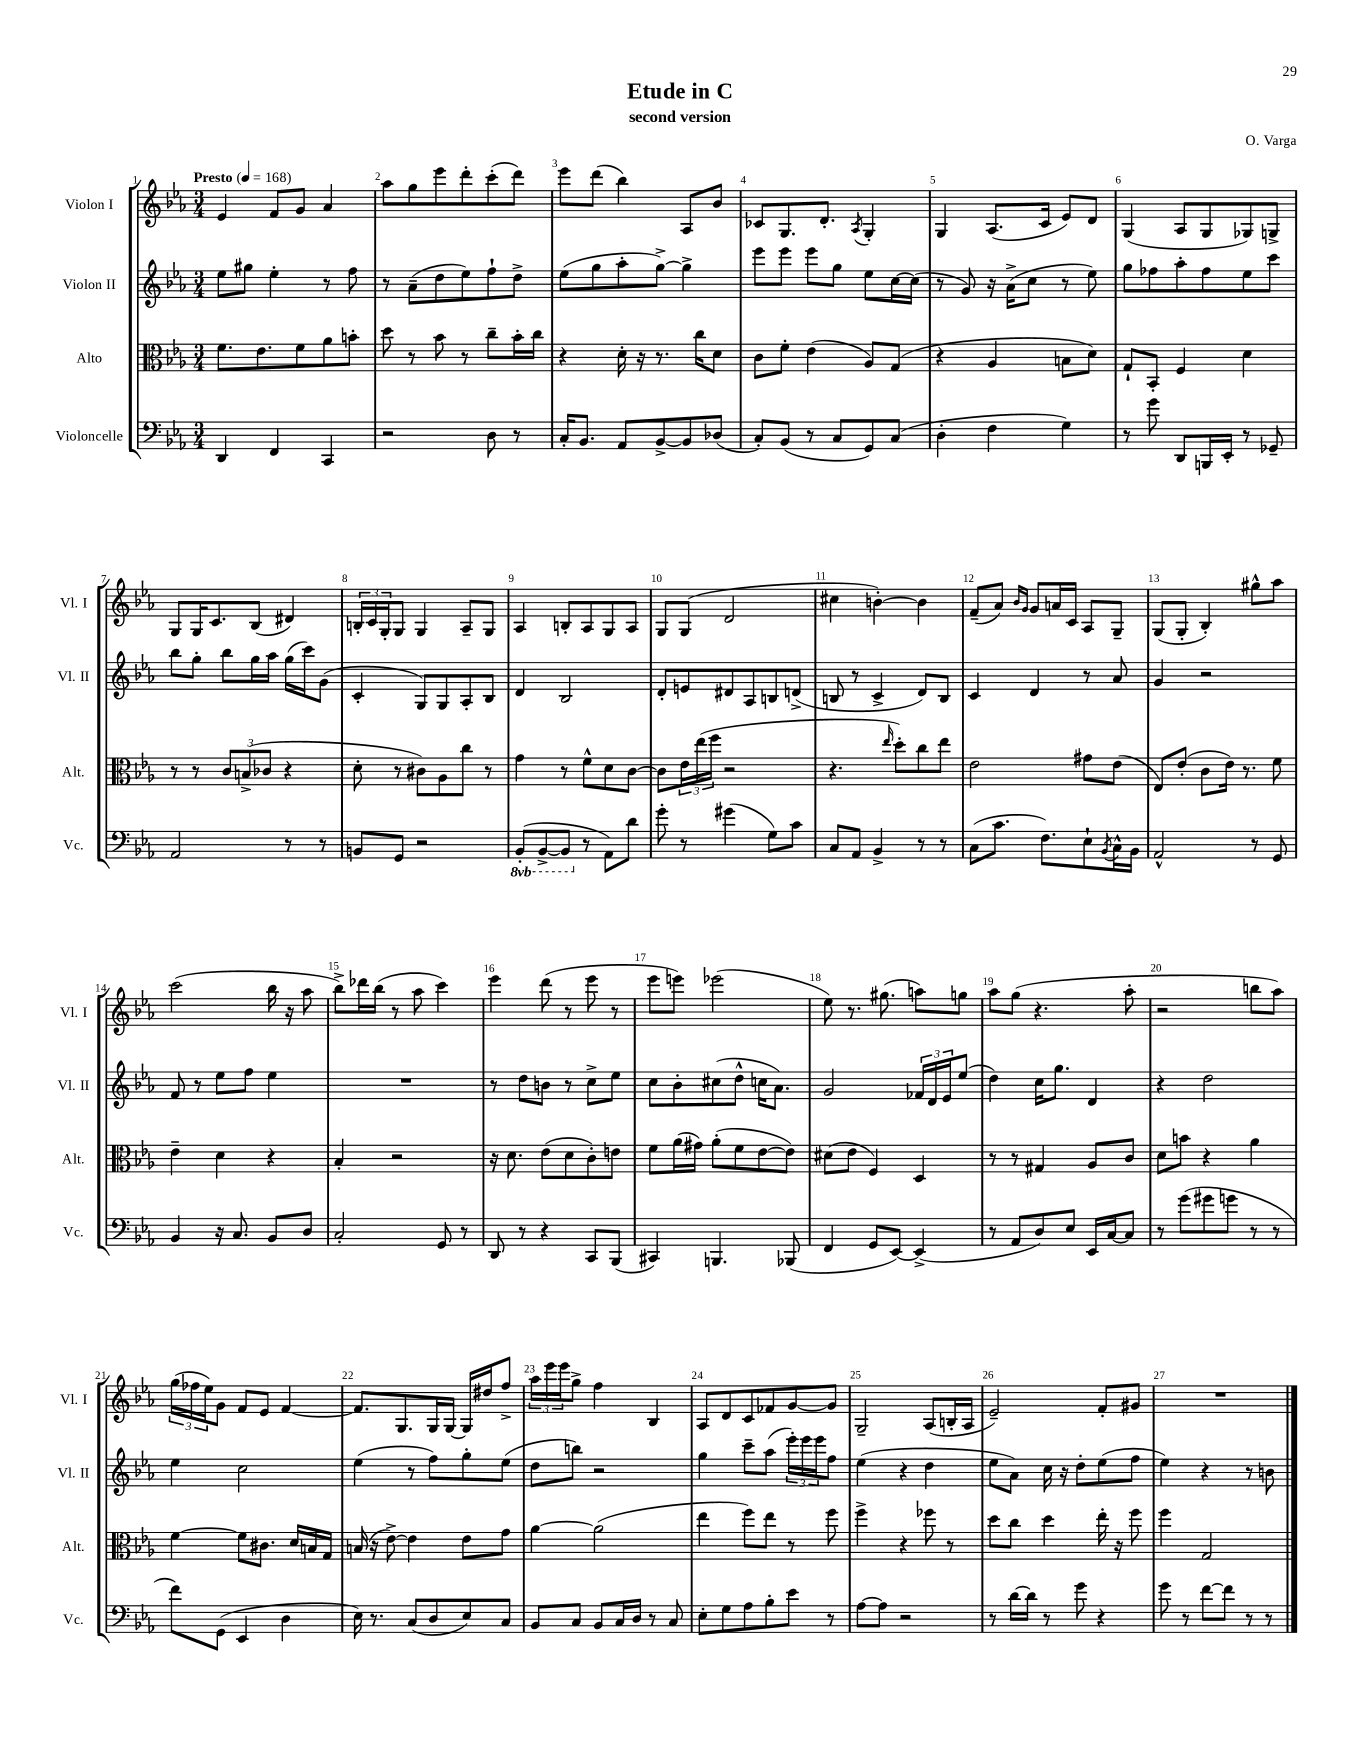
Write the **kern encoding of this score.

**kern	**kern	**kern	**kern
*part4	*part3	*part2	*part1
*staff4	*staff3	*staff2	*staff1
*I"Violoncelle	*I"Alto	*I"Violon II	*I"Violon I
*I'Vc.	*I'Alt.	*I'Vl. II	*I'Vl. I
*clefF4	*clefC3	*clefG2	*clefG2
*k[b-e-a-]	*k[b-e-a-]	*k[b-e-a-]	*k[b-e-a-]
*M3/4	*M3/4	*M3/4	*M3/4
*MM168	*MM168	*MM168	*MM168
=1	=1	=1	=1
!	!	!	!LO:TX:a:B:t=Presto
4DD/	8.f\L	8ee-\L	4e-/
.	.	8gg#X\J	.
.	8.e-\	.	.
4FF/	.	4ee-'\	8f/L
.	8f\	.	8g/J
4CC/	8a-\	8r	4a-/
.	8bn'\J	8ff\	.
=2	=2	=2	=2
2r	8dd\	8r	8aa-\L
.	8r	(8a-~\L	8gg\
.	8b-\	8dd\	8eee-\
.	8r	8ee-\)	8ddd'\
8D\	8cc~\L	8ff`\	(8ccc'\
8r	16b-'\L	8dd^\J	8ddd\J)
.	16cc\JJ	.	.
=3	=3	=3	=3
16C'/KL	4r	(8ee-\L	8eee-\L
8.BB-/J	.	.	.
.	.	8gg\	(8ddd\J
8AA-/L	16d'\	8aa-'\	4bb-\)
.	16r	.	.
[8BB-^/	8.r	[8gg^\J)	.
8BB-/]	.	4gg^\]	8A-/L
.	16cc\KL	.	.
(8D-X/J	8d\J	.	8b-/J
=4	=4	=4	=4
8C'/L)	8c\L	8eee-\L	8c-X/L
(8BB-/J	8f'\J	8eee-\J	8.G/
8r	(4e-\	8eee-\L	.
.	.	.	8.d'/J
8C/L	.	8gg\J	.
.	.	.	8qA-/
8GG/)	8A-/L)	8ee-\L	4G'/
(8C/J	(8G/J	[16cc\L	.
.	.	(16cc\JJ]	.
=5	=5	=5	=5
4D'\	4r	8r	4G/
.	.	8g/)	.
4F\	4A-/	16r	(8.A-/L
.	.	(16a-^\KL	.
.	.	8cc\J	.
.	.	.	16c/Jk
4G\)	8Bn\L	8r	8e-/L)
.	8d\J)	8ee-\)	8d/J
=6	=6	=6	=6
8r	8G`/L	8gg\L	(4G/
8g\	8BB-'/J	8ff-X\	.
8DD/L	4F/	8aa-'\	8A-/L
16BBBn/L	.	8ff-\	8G/
16EE-'/JJ	.	.	.
8r	4d\	8ee-\	8G-X/)
8GG-X~/	.	8ccc\J	8Gn^/J
!!LO:LB:g=z
=7	=7	=7	=7
2AA-/	8r	8bb-\L	8G/L
.	8r	8gg'\J	16G/K
.	.	.	8.c/
.	12c/L	8bb-\L	.
.	(12Bn^/	.	.
.	.	16gg\L	(8B-/J
.	12c-X/J	.	.
.	.	16aa-\JJ	.
8r	4r	(16gg\LL	4d#X/)
.	.	16ccc\J)	.
8r	.	(8g\J	.
=8	=8	=8	=8
8BBn/L	8d'\	4c'/	24Bn'/LL
.	.	.	24c/
.	.	.	24G'/J
8GG/J	8r	.	8G/J
2r	8c#X\L)	8G/L)	4G/
.	8A-\	8G/	.
.	8cc\J	8A-'/	8A-~/L
.	8r	8B-/J	8G/J
=9	=9	=9	=9
*8ba	*	*	*
(8BBB-'/L	4g\	4d/	4A-/
[8BBB-^/	.	.	.
8BBB-/J]	8r	2B-/	8Bn'/L
*X8ba	*	*	*
8r	8f^^\L	.	8A-/
8AA-\L)	8d\	.	8G/
8d\J	[8c\J	.	8A-/J
=10	=10	=10	=10
8g'\	8c\L]	8d'/L	8G/L
8r	24e-\L	8en/	(8G/J
.	(24ee-\	.	.
.	24ff\JJ	.	.
(4g#X\	2r	8d#X/	2d/
.	.	8A-/	.
8G\L)	.	8Bn/	.
8c\J	.	(8dn^/J	.
=11	=11	=11	=11
8C/L	4.r	8Bn/	4cc#X\
8AA-/J	.	8r	.
4BB-^/	.	4c^/	[4bn'\)
.	16qqee-/	.	.
.	8dd'\L)	.	.
8r	8cc\	8d/L)	4b\]
8r	8ee-\J	8B/J	.
=12	=12	=12	=12
(8C\L	2e-\	4c/	(8f~/L
8.c\J	.	.	8a-/J)
.	.	.	16qqb-/LL
.	.	.	16qqg/JJ
.	.	4d/	8g/L
8.F\L)	.	.	.
.	.	.	16an/L
.	.	.	16c/JJ
8E-`\	8g#X\L	8r	8A-/L
8qBB-/	.	.	.
16C^^\L	(8e-\J	8a-/	8G~/J
16BB-\JJ	.	.	.
=13	=13	=13	=13
2AA-^^/	8E-/L)	4g/	(8G/L
.	(8e-'/J	.	8G'/J
.	8c\L	2r	4B-'/)
.	16e-\Jk)	.	.
.	8.r	.	.
8r	.	.	8gg#X^^\L
8GG/	8f\	.	8aa-\J
!!LO:LB:g=z
=14	=14	=14	=14
4BB-/	4e-~\	8f/	(2ccc\
.	.	8r	.
16r	4d\	8ee-\L	.
8.C/	.	.	.
.	.	8ff\J	.
8BB-/L	4r	4ee-\	16bb-\
.	.	.	16r
8D/J	.	.	8aa-\
=15	=15	=15	=15
2C'/	4B-'/	2.r	8bb-^\L)
.	.	.	16ddd-X\L
.	.	.	(16bb-\JJ
.	2r	.	8r
.	.	.	8aa-\
8GG/	.	.	4ccc\)
8r	.	.	.
=16	=16	=16	=16
8DD/	16r	8r	4eee-\
.	8.d\	.	.
8r	.	8dd\L	.
4r	(8e-\L	8bn\J	(8ddd\
.	8d\	8r	8r
8CC/L	8c'\)	8cc^\L	8eee-\
(8BBB-/J	8en\J	8ee-\J	8r
=17	=17	=17	=17
4CC#X/)	8f\L	8cc\L	8eee-\L
.	(16a-\L	8b-'\	8eeen\J)
.	16g#X\JJ)	.	.
4.BBBn/	(8a-'\L	(8cc#X\	(2eee-X\
.	8f\	8dd^^\J	.
.	[8e-\	16ccn\KL	.
.	.	8.a-\J)	.
(8BBB-X/	8e-\J])	.	.
=18	=18	=18	=18
4FF/	(8d#X\L	2g/	8ee-\)
.	8e-\J	.	8.r
8GG/L	4F/)	.	.
.	.	.	(8.gg#X\
[8EE-/J)	.	.	.
(4EE-^/]	4D/	24f-X/LL	8aan\L)
.	.	24d/	.
.	.	24e-/J	.
.	.	(8ee-/J	8ggn\J
=19	=19	=19	=19
8r	8r	4dd\)	8aa-\L
8AA-/L	8r	.	(8gg\J
8D/)	4G#X/	16cc\KL	4.r
.	.	8.gg\J	.
8E-/J	.	.	.
16EE-/LL	8A-/L	4d/	.
[16C/J	.	.	.
8C/J]	8c/J	.	8aa-'\
=20	=20	=20	=20
8r	8d\L	4r	2r
(8g\L	8bn\J	.	.
8g#X\	4r	2dd\	.
8gn\J	.	.	.
8r	4a-\	.	8bbn\L
8r	.	.	8aa-\J)
!!LO:LB:g=z
=21	=21	=21	=21
8f\L)	[4f\	4ee-\	(24gg\LL
.	.	.	24ff-X\
.	.	.	24ee-\J)
(8GG\J	.	.	8g\J
4EE-/	8f\L]	2cc\	8f/L
.	8.c#X\J	.	8e-/J
4D\	.	.	[4f/
.	16d/LL	.	.
.	16Bn/	.	.
.	16G/JJ	.	.
=22	=22	=22	=22
16E-\)	(16Bn/	(4ee-\	8.f/L]
8.r	16r	.	.
.	[8e-^\)	.	.
.	.	.	8.G/
(8C/L	4e-\]	8r	.
8D/	.	8ff\L)	16G/L
.	.	.	[16G/JJ
8E-/)	8e-\L	8gg'\	16G/LL]
.	.	.	16dd#X/J
8C/J	8g\J	(8ee-\J	8ff^/J
=23	=23	=23	=23
8BB-/L	[4a-\	8dd\L	24aa-\LL
.	.	.	24eee-\
.	.	.	24eee-\J
8C/J	.	8bbn\J)	8gg^\J
8BB-/L	(2a-\]	2r	4ff\
16C/L	.	.	.
16D/JJ	.	.	.
8r	.	.	4B-/
8C/	.	.	.
=24	=24	=24	=24
8E-'\L	4ee-\	4gg\	8A-/L
8G\	.	.	8d/
8A-\	8ff\L)	8ccc~\L	8c/
8B-'\	8ee-\J	(8aa-\J	8f-X/
8e-\J	8r	24eee-'\LL)	[8g/
.	.	24eee-\	.
.	.	24eee-\J	.
8r	8ff\	8ff\J	8g/J]
=25	=25	=25	=25
[8A-\L	4ff^\	(4ee-\	2G~/
8A-\J]	.	.	.
2r	4r	4r	.
.	8ff-X\	4dd\	(8A-/L
.	8r	.	16Bn'/L
.	.	.	16A-/JJ
=26	=26	=26	=26
8r	8dd\L	8ee-\L	2e-~/)
[16d\LL	8cc\J	8a-\J)	.
16d\JJ]	.	.	.
8r	4dd\	16cc\	.
.	.	16r	.
8g\	.	8dd'\L	.
4r	16ee-'\	(8ee-\	8f'/L
.	16r	.	.
.	8ff\	8ff\J	8g#X/J
=27	=27	=27	=27
8g\	4ff\	4ee-\)	2.r
8r	.	.	.
[8f\L	2G/	4r	.
8f\J]	.	.	.
8r	.	8r	.
8r	.	8bn\	.
==	==	==	==
*-	*-	*-	*-
